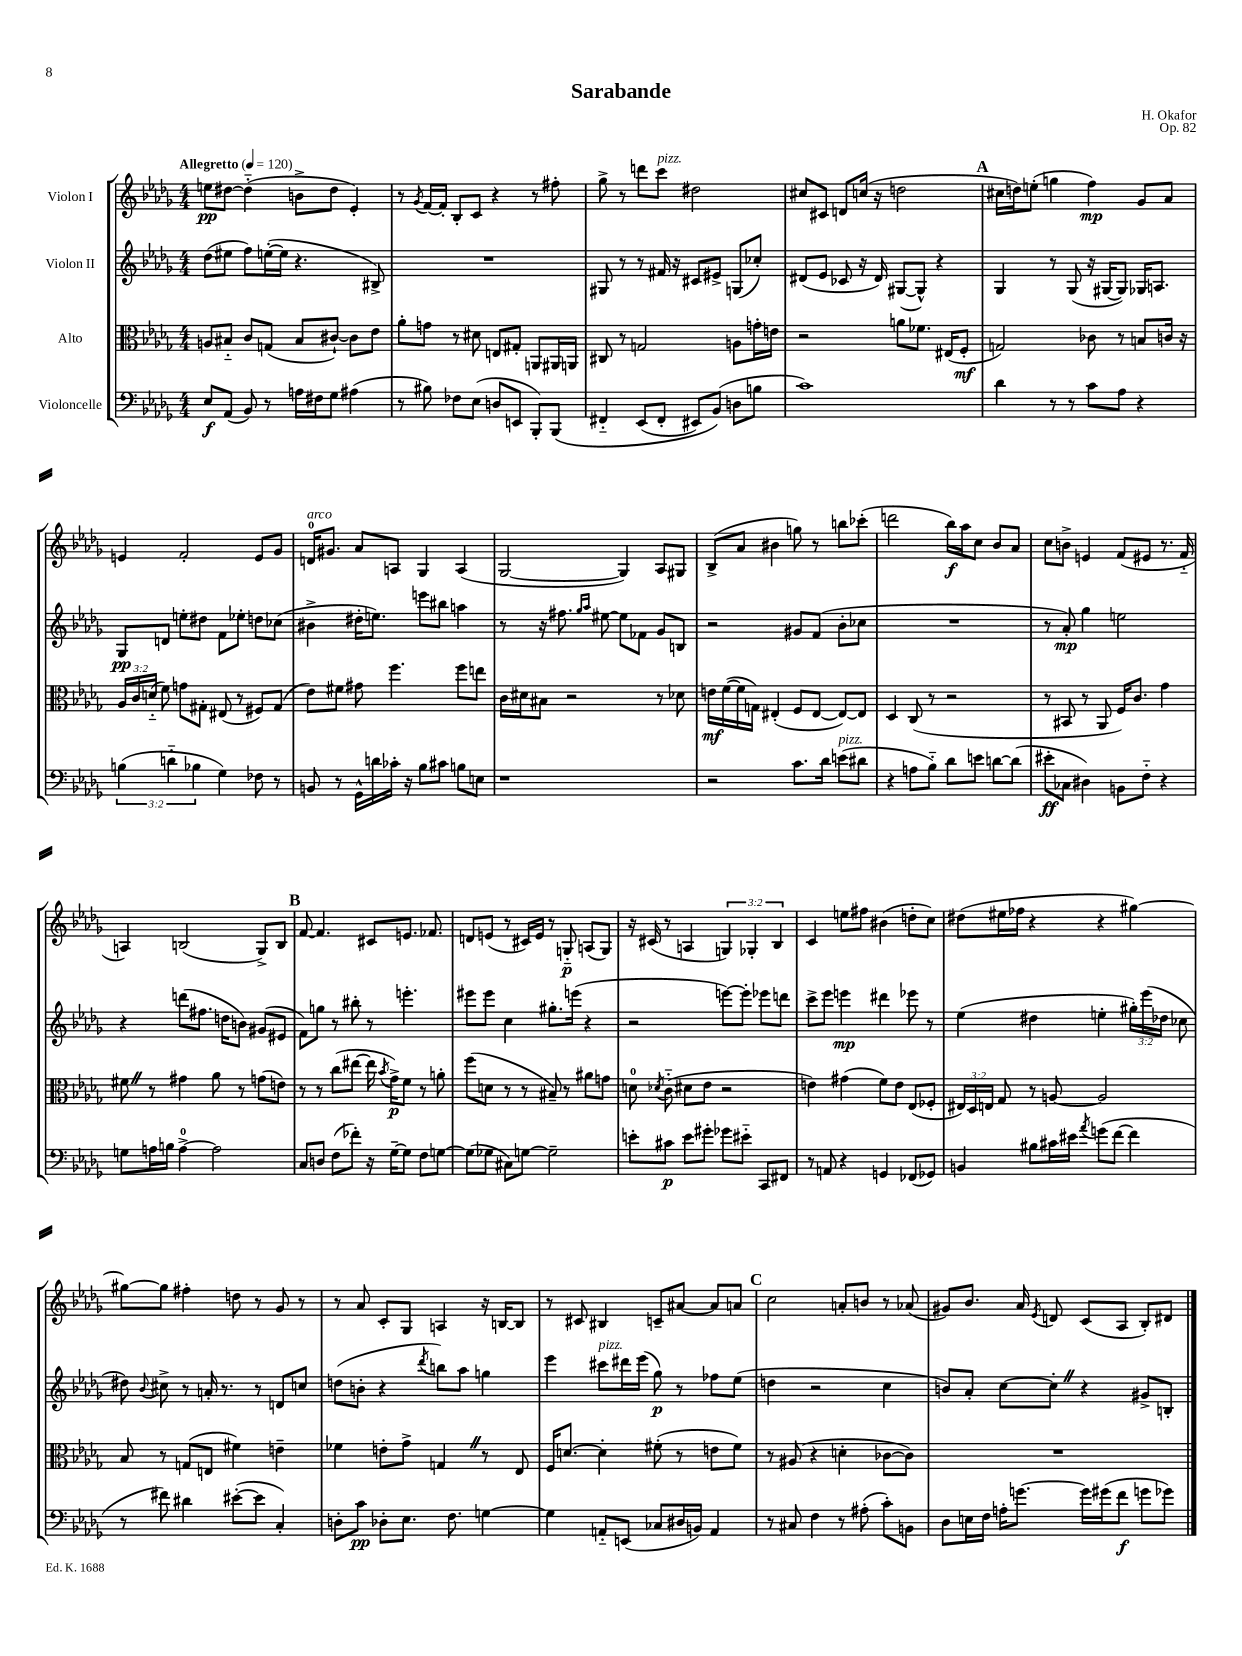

**kern	**kern	**kern	**kern
*staff4	*staff3	*staff2	*staff1
*clefF4	*clefC3	*clefG2	*clefG2
*k[b-e-a-d-g-]	*k[b-e-a-d-g-]	*k[b-e-a-d-g-]	*k[b-e-a-d-g-]
*M4/4	*M4/4	*M4/4	*M4/4
*MM120	*MM120	*MM120	*MM120
8E-	8A	(8dd-	8ee
(8AA-	8B#'~	8ee#	[8dd#
8BB-)	8c	8ff)	(4dd#'~]
8r	(8G	([16ee'	.
.	.	16ee]	.
16A	8B#	4.r	8b^
16F#	.	.	.
8G-	[8c#`)	.	8dd#
(4A#	8c#]	.	4e-')
.	8e-	8B#^)	.
=	=	=	=
8r	8a-'	1r	8r
.	.	.	8qg-
8B#)	8g	.	[16f
.	.	.	16f']
8F-	8r	.	8B-'
(8E-	8d#	.	8c
8D	8E	.	4r
8EE	8G#'	.	.
8BBB-')	8AA	.	8r
&(8BBB-	16AA#	.	8ff#'
.	16AA	.	.
=	=	=	=
4FF#'~	8C#	8G#	8gg-^
.	8r	8r	8r
(8EE-	2G	8r	8ddd
8FF#'	.	16f#	8ccc
.	.	16r	.
8EE#)	.	8c#	2dd#
(8BB-&)	.	8e#^	.
8D	8A	(8G	.
8B	16g'	8cc-')	.
.	16e	.	.
=	=	=	=
1c)	2r	(8d#	8cc#
.	.	8e-	8c#
.	.	8c-	8d
.	.	16r	(16cc
.	.	16d#)	16r
.	8a	([8G#	2dd
.	8.f-	8G#^^])	.
.	.	4r	.
.	(16E#	.	.
.	8F'	.	.
=	=	=	=
4d-	2G)	4G-	16cc#
.	.	.	16dd)
.	.	.	(8ee'
8r	.	8r	4gg
8r	.	(8G-	.
8c	8c-	16r	4ff)
.	.	[16G#	.
8A-	8r	8G#])	.
4r	8B	16G-	8g-
.	.	8.A	.
.	16c	.	8a-
.	16r	.	.
=	=	=	=
(6B	24A-	8G-	4e
.	24c	.	.
.	(24d'~	.	.
.	8f)	8d	.
6d'~	.	.	.
.	8g	8ee'	2f'
6B-	.	.	.
.	8G#'	8dd#	.
4G-)	(8E#	8f	.
.	8r	8ee-'	.
8F-	8F#)	8dd	8e
8r	(8G#	(8cc-	8g-
=	=	=	=
8BB	8e-)	4b#^	16d
.	.	.	8.g#
8r	8f#	.	.
16GG-^^	8g#	16dd#'	8a-
16d	.	8.ee)	.
16c-'	4.ff	.	8A
16r	.	.	.
8B-	.	8eee	4G-
8c#	.	8bb#	.
8B	8ff	4aa	(4A
8E	8ee	.	.
=	=	=	=
1r	16c	8r	[2G-
.	16d#	.	.
.	8B#	16r	.
.	.	8.ff#	.
.	2r	.	.
.	.	16qqgg-	.
.	.	16qqaa-	.
.	.	[8ee#	.
.	.	8ee#]	4G-])
.	.	8f-	.
.	8r	8g-	8A-
.	8d-	8B	8G#
=	=	=	=
2r	16e	2r	(8B-^
.	([16f	.	.
.	16f]	.	8a-
.	16G)	.	.
.	(4E#'	.	4b#
8.c	8F	8g#	8gg)
.	[8E#	(8f	8r
16d-	.	.	.
(8e	8E#_)	8b-'	8bb
8d#	8E#]	8cc-	(8ccc-'
=	=	=	=
4r	4D-	1r	2ddd
8A	(8C	.	.
8B-'~)	8r	.	.
8d-	2r	.	16bb-)
.	.	.	16aa-
8e	.	.	8cc
[8d	.	.	8b-
(8d]	.	.	8a-
=	=	=	=
8e#'	8r	8r	8cc
8C-	8BB#	8a-')	8b^
4D#)	8r	4gg-	4e
.	8AA-	.	.
8BB	16F)	2ee	(8f
.	8.c	.	.
8F'~	.	.	8e#
4r	4g-	.	8.r
.	.	.	16f'~
=	=	=	=
8G	8f#	4r	4A)
16A	8r	.	.
16B	.	.	.
[4A^	4g#	(8ddd	(2B
.	.	8.ff#	.
2A]	8a-	.	.
.	.	16dd	.
.	8r	8b)	.
.	(8g	(8g#	8G-^)
.	8e)	8e#	8B
=	=	=	=
8C	8r	8f)	[8f
8D	8r	8gg	4.f]
(8F	(8cc	8r	.
8f-')	[8ee#	8bb#'	.
16r	16ee#]	8r	8c#
.	8qb-	.	.
[16G-~	16g-^)	.	.
8G-]	8f	4.eee'	8.e
8F	8r	.	.
.	.	.	8.f-
[8G	8a'	.	.
=	=	=	=
(8G]	(8ff	8eee#	8d
8G-	8d	8eee#	(8e
8C#)	8r	4cc	8r
[8G	8r	.	16c#)
.	.	.	16e
2G~]	8B#~)	8.gg#'	8r
.	8r	.	8G'~
.	.	(16eee	.
.	8a#	4r	(8A
.	8g	.	8G)
=	=	=	=
8e'	8d	2r	16r
.	.	.	(16c#
.	8qd-	.	.
8c#	(8c'~	.	8r
8e	8d#	.	4A
8g#'	8e-	.	.
8g-	2r	[8eee)	6G)
8e#'~	.	8eee']	.
.	.	.	6G-'
8CC	.	8eee-	.
.	.	.	6B-
8FF#	.	8ddd	.
=	=	=	=
8r	4e)	8ccc^	4c
8AA	.	8eee-	.
4r	(4g#	4eee	8ee
.	.	.	8ff#
4GG	8f)	4ddd#	(4b#
.	8e	.	.
(8FF-	(8E-	8eee-	8dd'
8GG-)	8F-'	8r	8cc)
=	=	=	=
4BB	24E#)	(4ee-	(8dd#
.	24D-	.	.
.	24E	.	.
.	8G-	.	16ee#
.	.	.	16ff-
8B#	8r	4dd#	4r
16c#	[8A	.	.
16e#	.	.	.
8qa-	.	.	.
(8g	2A]	4ee'	4r
[8f	.	.	.
4f]	.	24gg#')	[4gg#)
.	.	(24eee-	.
.	.	24dd-	.
.	.	8cc-	.
=	=	=	=
8r	8B-	8dd#)	8gg#_
.	.	8qqb-	.
8f#)	8r	8cc#^	8gg#]
4d#	(8G	8r	4ff#'
.	8E	16a'	.
.	.	8.r	.
([8e#'	4f#)	.	8dd
8e#]	.	8r	8r
4C')	4e~	8d	8g-
.	.	8cc	8r
=	=	=	=
8D'	4f-	(8dd	8r
8c	.	8b'	8a-
8D-'	8e'	4r	8c'
8.E-	8g-^	.	8G-
.	.	8qddd-	.
.	4G	8bb)	4A
8.F	.	.	.
.	.	8aa-	.
[4G	8r	4gg	16r
.	.	.	[16B
.	8E-	.	8B]
=	=	=	=
4G]	16F	4eee-	8r
.	[8.d	.	.
.	.	.	8c#
8AA'~	4d']	8ccc#	4B#
(8EE	.	16ddd#	.
.	.	(16eee-	.
8C-	(8f#'	8gg-)	8c~
16D#	8r	8r	[8a#
16BB)	.	.	.
4AA	8e	8ff-	8a#]
.	8f#)	(8ee-	8a
=	=	=	=
8r	8r	4dd	2cc
8C#	(8A#	.	.
4F	4r	2r	.
8r	4d'	.	8a'
(8A#'	.	.	8b
8c')	[8c-	4cc	8r
8BB	8c-])	.	(8a-
=	=	=	=
8D-	1r	8b)	8g#)
16E	.	8a-'	8.b-
16F	.	.	.
16A'	.	[8cc	.
[8.g	.	.	16a-
.	.	.	8qe-
.	.	8cc']	8d
16g]	.	4r	(8c
(16g#	.	.	.
8f	.	.	8A-
8g	.	8g#^	8B-')
8g-)	.	8B'	8d#
==	==	==	==
*-	*-	*-	*-
